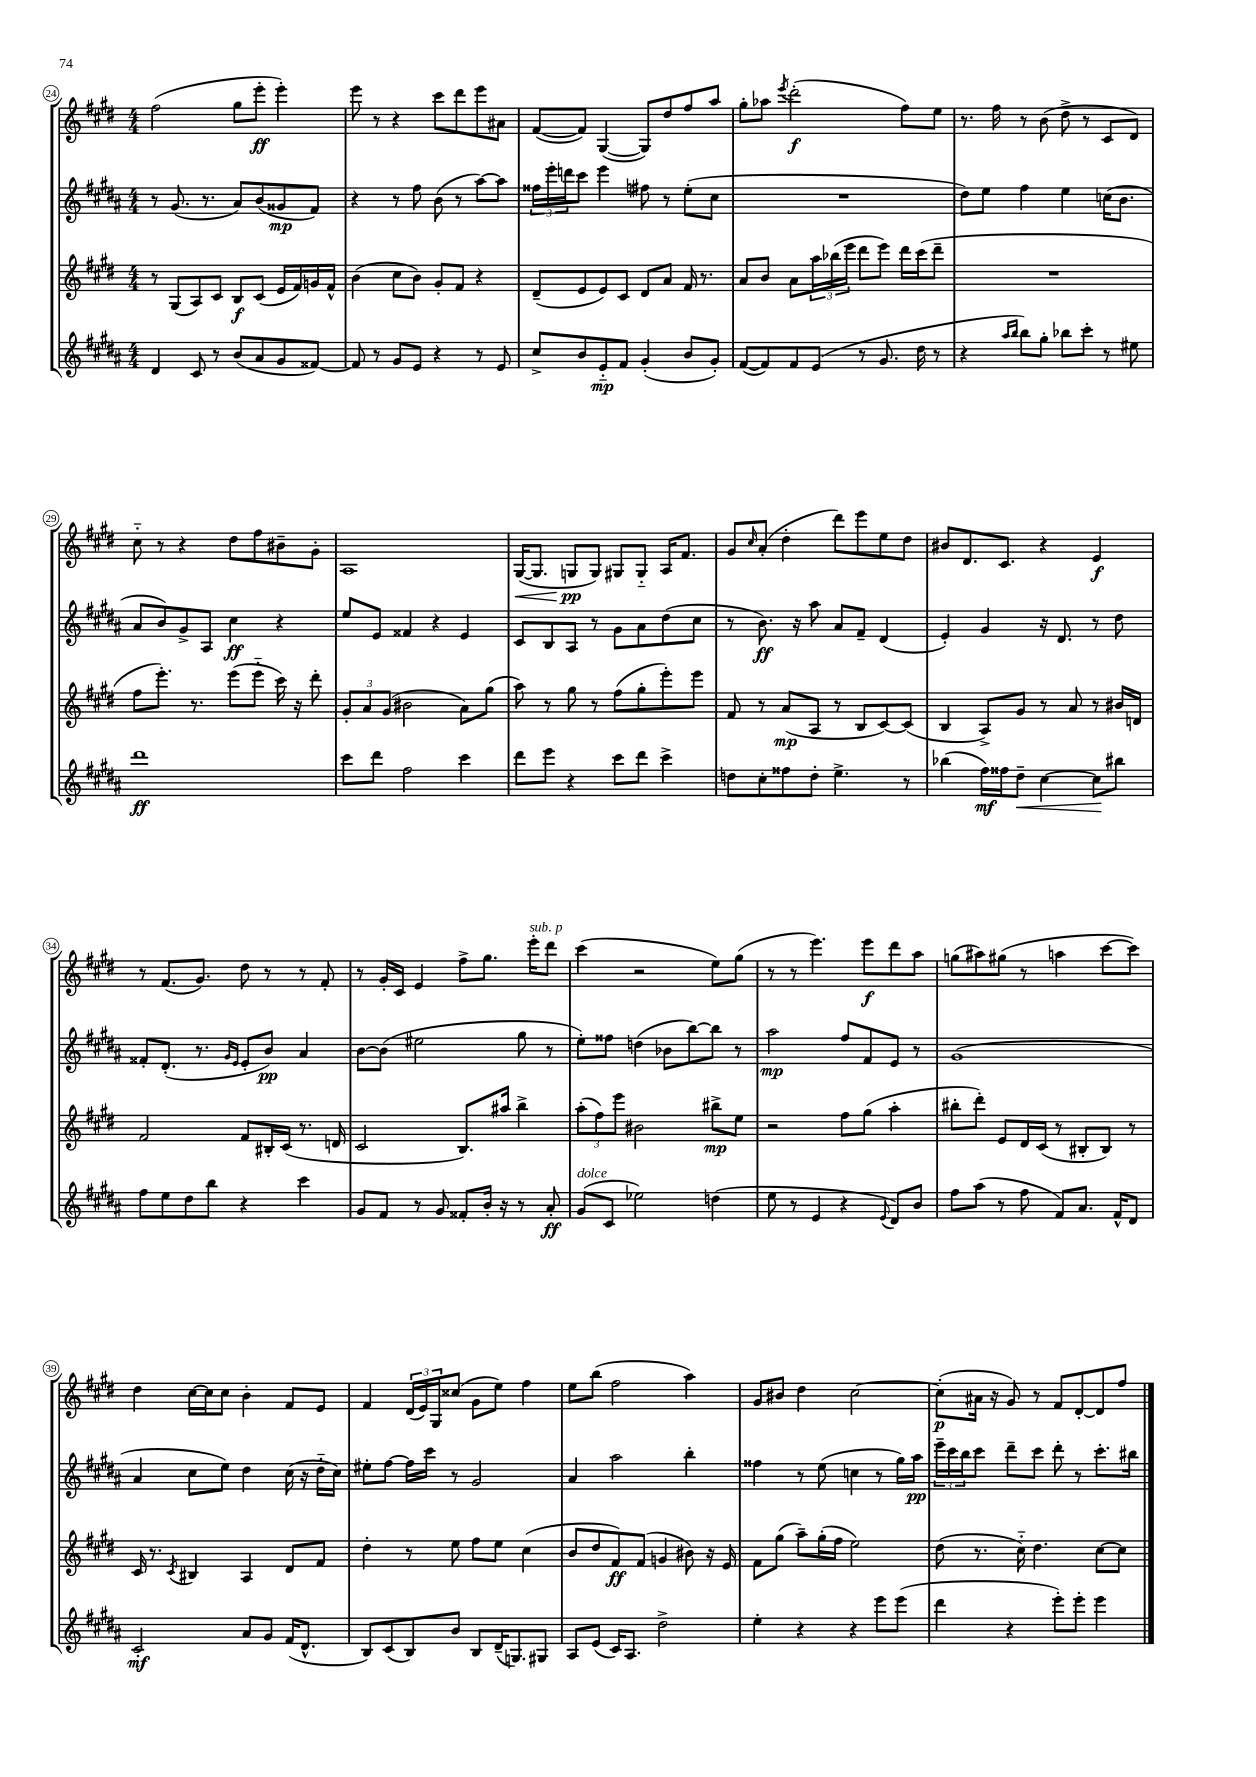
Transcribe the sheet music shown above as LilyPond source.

<<
\new StaffGroup <<
\new Staff = "s0" {
    \clef treble \key e \major \numericTimeSignature \time 4/4
    fis''2( gis''8 e'''8-.\ff e'''4-.) |
    e'''8 r8 r4 cis'''8 dis'''8 e'''8 ais'8 |
    fis'8~( fis'8) gis4~( gis8) dis''8 fis''8 a''8 |
    gis''8-. aes''8 \acciaccatura { e'''8 } dis'''2-.\f( fis''8) e''8 |
    r8. fis''16 r8 b'8( dis''8-> r8 cis'8 dis'8) |
    cis''8-_ r8 r4 dis''8 fis''8 bis'8-- gis'8-. |
    a1 |
    gis16~\<( gis8. g8\pp\! g8) gis8 gis8-_ a16 fis'8. |
    gis'8 \grace { cis''16 } a'8-.( dis''4-. dis'''8) e'''8 e''8 dis''8 |
    bis'8 dis'8. cis'8. r4 e'4\f |
    r8 fis'8.( gis'8.) dis''8 r8 r8 fis'8-. |
    r8 gis'16-. cis'16 e'4 fis''8-> gis''8. e'''16-.^\markup { \italic "sub. p" } dis'''8 |
    cis'''4( r2 e''8) gis''8( |
    r8 r8 e'''4.) e'''8\f dis'''8 a''8 |
    g''8( ais''8) gis''8( r8 a''4 cis'''8~ cis'''8) |
    dis''4 cis''16~ cis''16 cis''8 b'4-. fis'8 e'8 |
    fis'4 \tuplet 3/2 { dis'16( e'16) gis16 } cisis''8( gis'8 e''8) fis''4 |
    e''8 b''8( fis''2 a''4) |
    gis'8 bis'8 dis''4 cis''2~ |
    cis''8-.\p( ais'16 r16 gis'8) r8 fis'8 dis'8~-. dis'8 fis''8 \bar "|." |
}
\new Staff = "s1" {
    \clef treble \key b \major \numericTimeSignature \time 4/4
    r8 gis'8.( r8. ais'8) b'8( gisis'8\mp fis'8) |
    r4 r8 fis''8 b'8( r8 ais''8~) ais''8 |
    \tuplet 3/2 { fisis''16 e'''16-. d'''16 } cis'''8 e'''4 fis''8 r8 e''8-.( cis''8 |
    R1 |
    dis''8) e''8 fis''4 e''4 c''16( b'8. |
    ais'8 b'8) gis'8-> ais8 cis''4\ff r4 |
    e''8 e'8 fisis'4 r4 e'4 |
    cis'8 b8 ais8 r8 gis'8 ais'8 dis''8( cis''8 |
    r8 b'8.\ff) r16 ais''8 ais'8 fis'8-- dis'4( |
    e'4-.) gis'4 r16 dis'8. r8 dis''8 |
    fisis'8-. dis'8.-.( r8. \grace { gis'16 e'16 } e'8-. b'8\pp) ais'4 |
    b'8~ b'8( eis''2 gis''8 r8 |
    e''8-.) fisis''8 d''4( bes'8 b''8~) b''8 r8 |
    ais''2\mp fis''8 fis'8 e'8 r8 |
    gis'1( |
    ais'4 cis''8 e''8) dis''4 cis''16( r16 dis''16-_ cis''16) |
    eis''8-. fis''8~ fis''16 cis'''16 r8 gis'2 |
    ais'4 ais''2 b''4-. |
    fisis''4 r8 e''8( c''4 r8 gis''16) ais''16\pp |
    \tuplet 3/2 { e'''16-- cis'''16 b''16 } cis'''8 dis'''8-- cis'''8 dis'''8-. r8 cis'''8.-. bis''16 \bar "|." |
}
\new Staff = "s2" {
    \clef treble \key e \major \numericTimeSignature \time 4/4
    r8 gis8( a8) cis'8 b8\f cis'8( e'16 fis'16) g'16 fis'16-^ |
    b'4( cis''8 b'8) gis'8-. fis'8 r4 |
    dis'8--( e'8 e'8) cis'8 dis'8 a'8 fis'16 r8. |
    a'8 b'8 a'8 \tuplet 3/2 { a''16 bes''16( e'''16 } dis'''8 e'''8) dis'''16 cis'''16( dis'''8-- |
    R1 |
    fis''8 e'''8.-.) r8. e'''8( e'''8-_ cis'''16) r16 dis'''8-. |
    \tuplet 3/2 { gis'8-. a'8 gis'8( } bis'2 a'8) gis''8( |
    a''8) r8 gis''8 r8 fis''8( gis''8-. e'''8-.) e'''8 |
    fis'8 r8 a'8\mp( a8 r8 b8 cis'8~) cis'8( |
    b4 a8->) gis'8 r8 a'8 r8 bis'16 d'16 |
    fis'2 fis'8 bis16-. cis'16( r8. d'16 |
    cis'2 b8.) ais''16 b''4-> |
    \tuplet 3/2 { a''8-.( fis''8) e'''8 } bis'2 bis''8->\mp e''8 |
    r2 fis''8 gis''8( a''4-. |
    bis''8-. dis'''8-.) e'8 dis'16 cis'16( r8 bis8-. bis8) r8 |
    cis'16 r8. \acciaccatura { cis'8 } bis4 a4 dis'8 fis'8 |
    dis''4-. r8 e''8 fis''8 e''8 cis''4( |
    b'8 dis''8 fis'8\ff) fis'8( g'4 bis'8) r16 e'16 |
    fis'8 gis''8( a''8--) gis''16-.( fis''16 e''2) |
    dis''8( r8. cis''16-_) dis''4. cis''8~ cis''8 \bar "|." |
}
\new Staff = "s3" {
    \clef treble \key b \major \numericTimeSignature \time 4/4
    dis'4 cis'8 r8 b'8( ais'8 gis'8 fisis'8~) |
    fisis'8 r8 gis'8 e'8 r4 r8 e'8 |
    cis''8-> b'8 e'8-_\mp fis'8 gis'4-.( b'8 gis'8-.) |
    fis'8~( fis'8) fis'8 e'8( r8 gis'8. dis''16 r8 |
    r4 \grace { ais''16 b''16 } b''8) gis''8-. bes''8 cis'''8-. r8 eis''8 |
    dis'''1\ff |
    cis'''8 dis'''8 fis''2 cis'''4 |
    dis'''8 e'''8 r4 cis'''8 dis'''8 cis'''4-> |
    d''8 cis''8-. fisis''8 d''8-. e''4.-> r8 |
    bes''4( fis''16\mf) fisis''16 dis''8--\< cis''4~ cis''8\! bis''8 |
    fis''8 e''8 dis''8 b''8 r4 cis'''4 |
    gis'8 fis'8 r8 gis'8 fisis'8-. b'16-. r16 r8 ais'8-.\ff |
    gis'8^\markup { \italic "dolce" }( cis'8 ees''2) d''4( |
    e''8 r8 e'4 r4 \appoggiatura { e'8 } dis'8) b'8 |
    fis''8 ais''8( r8 fis''8 fis'8) ais'8. fis'16-^ dis'8 |
    cis'2-.\mf ais'8 gis'8 fis'16( dis'8.-^ |
    b8) cis'8( b8) b'8 b8 dis'16--( g8.) gis8 |
    ais8 e'8( cis'16) ais8. dis''2-> |
    e''4-. r4 r4 e'''8 e'''8( |
    dis'''4 r4 e'''8-.) e'''8-. e'''4 \bar "|." |
}
>>
>>
\layout { \context { \Score currentBarNumber = #24 \override BarNumber.stencil = #(make-stencil-circler 0.1 0.3 ly:text-interface::print) } }
